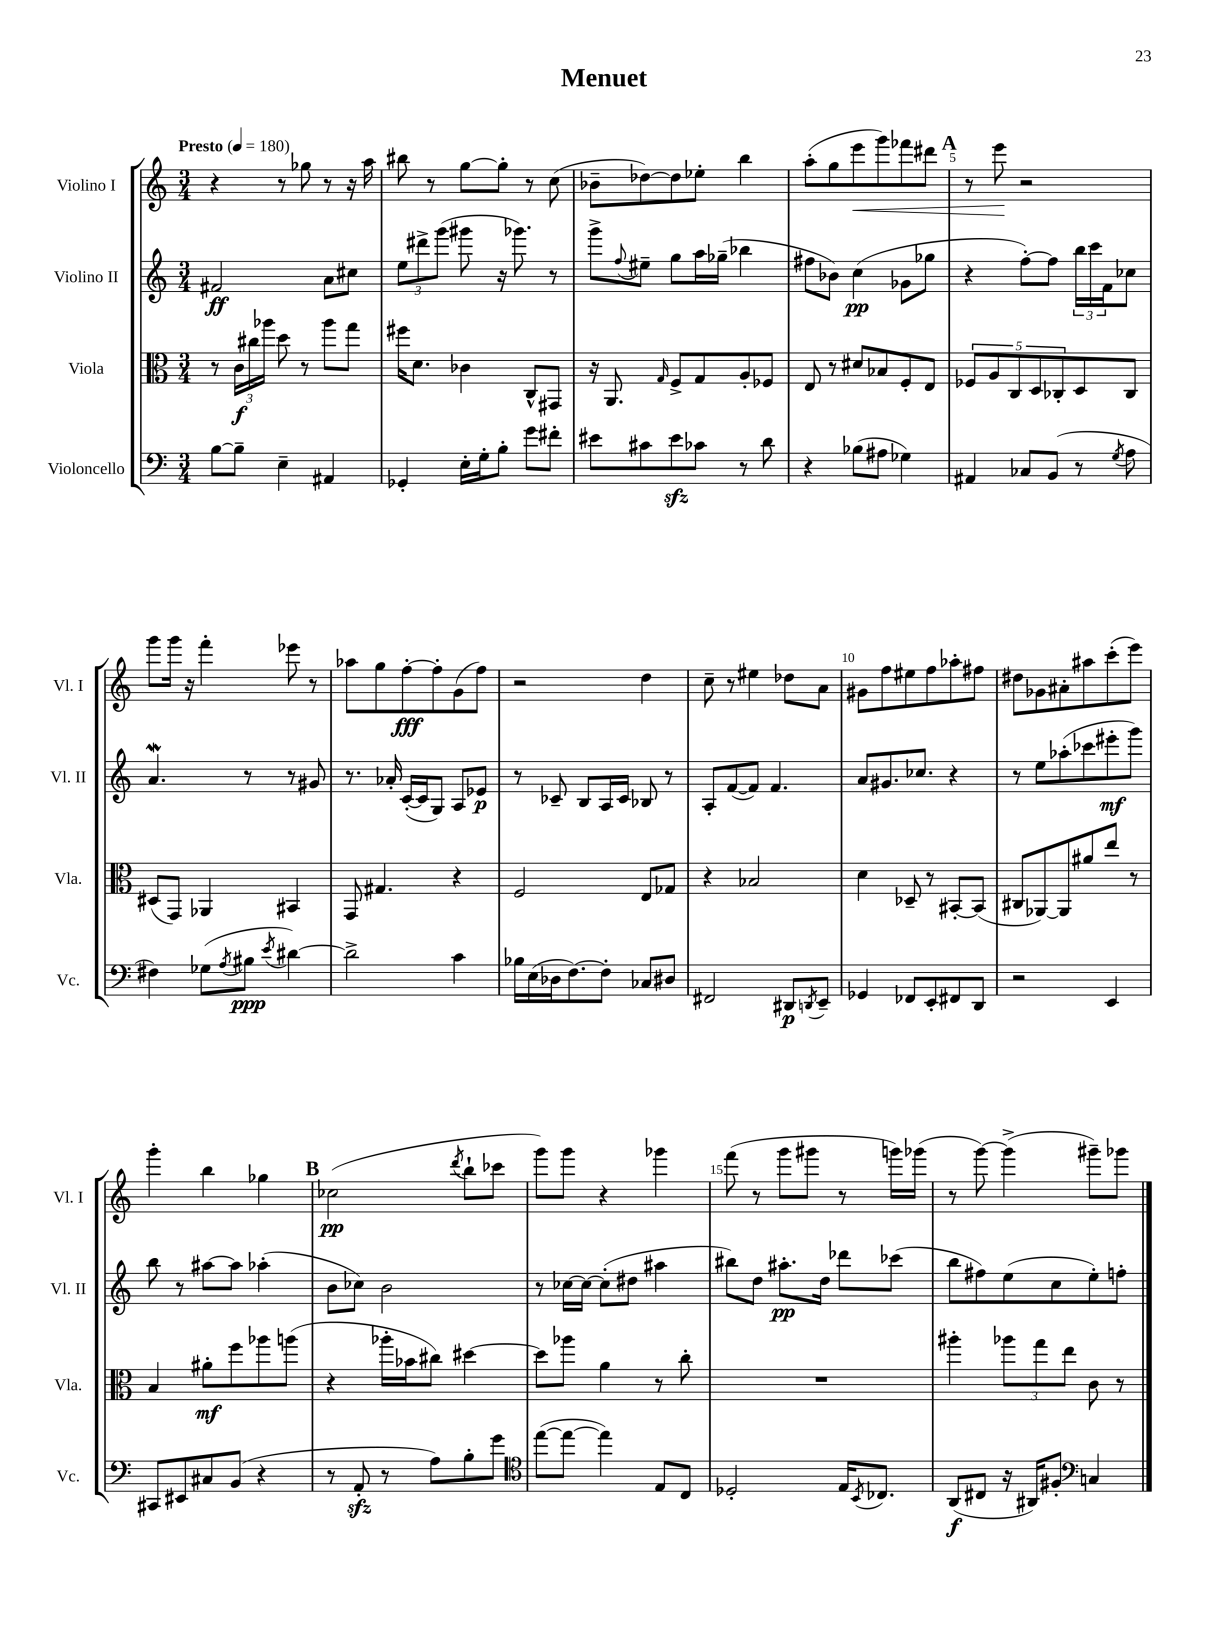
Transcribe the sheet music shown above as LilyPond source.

\header { title = "Menuet" }
<<
\new StaffGroup <<
\new Staff = "s0" \with { instrumentName = "Violino I" shortInstrumentName = "Vl. I" } {
    \clef treble \key c \major \numericTimeSignature \time 3/4 \tempo "Presto" 4 = 180
    r4 r8 ges''8 r8 r16 a''16 |
    bis''8 r8 g''8~ g''8-. r8 c''8( |
    bes'8-- des''8~) des''8 ees''8-. b''4 |
    a''8-.( g''8 e'''8\< g'''8) fes'''8 dis'''8 |
    \mark \markup { \bold "A" } r8 e'''8\! r2 |
    g'''8 g'''16 r16 f'''4-. ees'''8 r8 |
    aes''8 g''8 f''8~-.\fff f''8-. g'8( f''8) |
    r2 d''4 |
    c''8-- r8 eis''4 des''8 a'8 |
    gis'8 f''8 eis''8 f''8 aes''8-. fis''8 |
    dis''8 ges'8 ais'8-. ais''8 c'''8-.( e'''8) |
    g'''4-. b''4 ges''4 |
    \mark \markup { \bold "B" } ces''2\pp( \acciaccatura { d'''8 } b''8-! ces'''8 |
    g'''8) g'''8 r4 ges'''4 |
    f'''8( r8 g'''8 gis'''8 r8 g'''16) ges'''16( |
    r8 g'''8~) g'''4->( gis'''8--) ges'''8 \bar "|." |
}
\new Staff = "s1" \with { instrumentName = "Violino II" shortInstrumentName = "Vl. II" } {
    \clef treble \key c \major \numericTimeSignature \time 3/4
    fis'2\ff a'8 cis''8 |
    \tuplet 3/2 { e''8 dis'''8-> g'''8( } gis'''8 r16 ges'''8.) r8 |
    g'''8-> \appoggiatura { f''8 } eis''8-- g''8 a''16 ges''16--( bes''4 |
    fis''8 bes'8) c''4\pp( ges'8 ges''8 |
    \mark \markup { \bold "A" } r4 f''8~-.) f''8 \tuplet 3/2 { b''16 c'''16 f'16 } ces''8 |
    a'4.\mordent r8 r8 gis'8 |
    r8. aes'16-. c'16~-.( c'16 g8) a8 ees'8\p |
    r8 ces'8-- b8 a16 ces'16 bes8 r8 |
    a8-. f'8~( f'8) f'4. |
    a'8 gis'8. ces''8. r4 |
    r8 e''8 aes''8-.( ces'''8 eis'''8-.\mf g'''8) |
    b''8 r8 ais''8~ ais''8 aes''4-.( |
    \mark \markup { \bold "B" } b'8 ces''8) b'2 |
    r8 ces''16~ ces''16~ ces''8-.( dis''8 ais''4 |
    bis''8) d''8 ais''8.-.\pp d''16 des'''8 ces'''8( |
    b''8 fis''8) e''8( c''8 e''8-.) f''8-. \bar "|." |
}
\new Staff = "s2" \with { instrumentName = "Viola" shortInstrumentName = "Vla." } {
    \clef alto \key c \major \numericTimeSignature \time 3/4
    r8 \tuplet 3/2 { c'16\f cis''16 aes''16 } d''8 r8 aes''8 g''8 |
    fis''16 d'8. ces'4 c8-^ gis,8 |
    r16 a,8. \grace { g16 } f8-> g8 a8-. fes8 |
    e8 r8 dis'8 bes8 f8-. e8 |
    \mark \markup { \bold "A" } \tuplet 5/4 { fes8 a8 c8 d8 ces8-. } d8 ces8 |
    dis8( g,8) aes,4 bis,4 |
    g,8 gis4. r4 |
    f2 e8 ges8 |
    r4 bes2 |
    d'4 des8-- r8 bis,8~-. bis,8( |
    cis8 aes,8~) aes,8 ais'8 e''8 r8 |
    b4 ais'8-.\mf f''8 aes''8 a''8( |
    \mark \markup { \bold "B" } r4 aes''16-. bes'16 cis''8) dis''4~ |
    dis''8 aes''8 a'4 r8 c''8-. |
    R2. |
    ais''4-. \tuplet 3/2 { aes''8 g''8 e''8 } c'8 r8 \bar "|." |
}
\new Staff = "s3" \with { instrumentName = "Violoncello" shortInstrumentName = "Vc." } {
    \clef bass \key c \major \numericTimeSignature \time 3/4
    b8~ b8-- e4-- ais,4 |
    ges,4-. e16-. g16-. b8-. g'8 fis'8-. |
    eis'8 cis'8 eis'8\sfz ces'8 r8 d'8 |
    r4 bes8( ais8 ges4) |
    \mark \markup { \bold "A" } ais,4 ces8 b,8( r8 \acciaccatura { g8 } a8 |
    fis4) ges8( \acciaccatura { a8 } bis8\ppp \acciaccatura { e'8 } dis'4~) |
    dis'2-> c'4 |
    bes16 e16( des16 f8.~) f8-. ces8 dis8 |
    fis,2 dis,8\p \acciaccatura { d,8 } e,8-- |
    ges,4 fes,8 e,8-. fis,8 d,8 |
    r2 e,4 |
    cis,8 eis,8 cis8 b,8( r4 |
    \mark \markup { \bold "B" } r8 a,8-.\sfz r8 a8) b8-. g'8 |
    \clef tenor e''8~( e''8~ e''4) e8 c8 |
    des2-. e16 \acciaccatura { b,8 } ces8. |
    a,8\f( cis8 r16 ais,16) fis8-. \clef bass c4 \bar "|." |
}
>>
>>
\layout { \context { \Score \override BarNumber.break-visibility = ##(#f #t #t) barNumberVisibility = #(every-nth-bar-number-visible 5) } }
